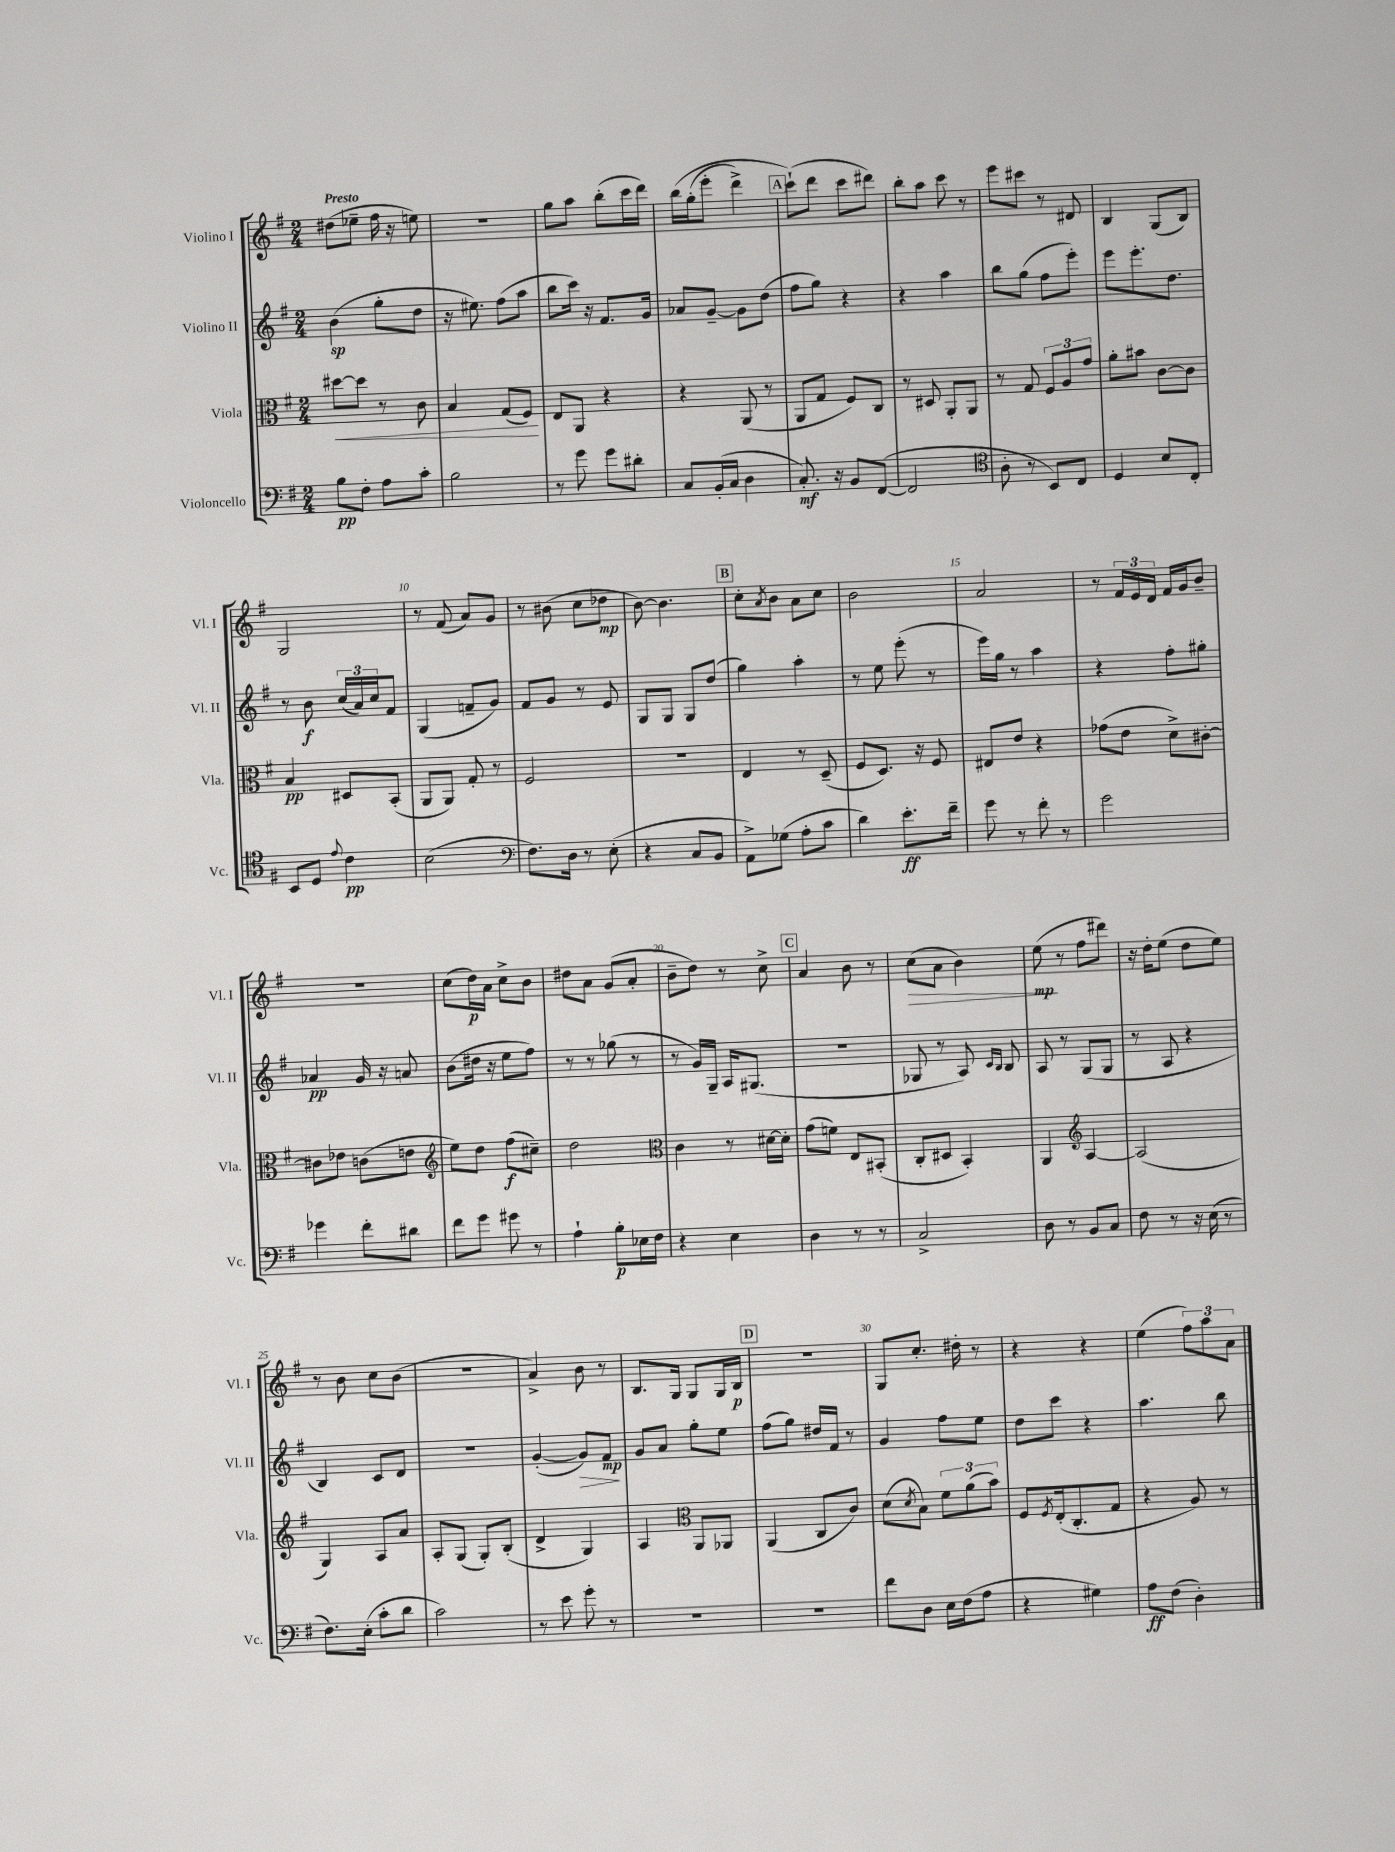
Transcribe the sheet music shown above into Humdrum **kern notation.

**kern	**kern	**kern	**kern
*staff4	*staff3	*staff2	*staff1
*clefF4	*clefC3	*clefG2	*clefG2
*k[f#]	*k[f#]	*k[f#]	*k[f#]
*M2/4	*M2/4	*M2/4	*M2/4
8B	[8dd#	(4b	(8dd#
8F#'	8dd#]	.	8ee-~
8A	8r	8gg'	16ff#
.	.	.	16r
8c'	8c	8dd	8ee)
=	=	=	=
2B	4B	16r	2r
.	.	8.ee#)	.
.	(8G	(8ff#	.
.	8F#)	8aa	.
=	=	=	=
8r	8E	8bb	8gg
8g	8AA	16ccc)	8aa
.	.	16r	.
8g	4r	8.f#	(8bb'
8d#'	.	.	16ccc
.	.	16g	16ddd)
=	=	=	=
8C	4r	8a-	&(16bb
.	.	.	(16gg'
(16BB'	.	[8g~	8eee'
16C	.	.	.
4D	(8AA	8g]	4ddd^)
.	8r	(8dd	.
=	=	=	=
8.C')	8AA	8ff#	(8ccc`&)
.	8G	8gg)	8ddd
16r	.	.	.
8BB	8F#)	4r	8ccc
([8FF#	8C	.	8ddd#)
=	=	=	=
2FF#]	8r	4r	8bb'
.	8D#	.	8aa
.	8AA'	4aa	8ccc
.	8AA	.	8r
=	=	=	=
*clefC4	*	*	*
8A'	8r	8bb	8eee
8r	8G	(8gg	8ccc#
8BB)	12F#	8ff#	8r
.	12A	.	.
8C	.	8eee')	8d#
.	12g	.	.
=	=	=	=
4D	8a'	8eee	4B
.	8b#	8.eee'	.
8B	[8c	.	(8G
.	.	8.dd	.
8C'	8c]	.	8B)
=	=	=	=
8BB	4B	8r	2G
8D	.	8b	.
8qqe	.	.	.
4c	8D#	(24cc	.
.	.	24a)	.
.	.	24cc	.
.	(8BB'	8f#	.
=	=	=	=
(2B	8AA	(4G	8r
.	8AA)	.	(8f#
.	8G'	8f~	8a)
.	8r	8g)	8g
=	=	=	=
*clefF4	*	*	*
8.F#)	2F#	8f#	8r
.	.	8g	(8b#
16D	.	.	.
8r	.	8r	8cc
(8E'	.	8e	8dd-
=	=	=	=
4r	2r	8G	[8b)
.	.	8G	4.b]
8C	.	8G	.
8BB	.	(8dd	.
=	=	=	=
8AA^)	4E	4gg)	8cc'
.	.	.	8qa
(8G-	.	.	8b
8A'	8r	4aa'	8a
8c	(8D~	.	8cc
=	=	=	=
4d)	8F#	8r	2b
.	8.D)	8ee	.
8.e'	.	(8eee'	.
.	16r	.	.
.	8F#	8r	.
16f#~	.	.	.
=	=	=	=
8g	8E#	16eee)	2a
.	.	16gg	.
8r	8e	8r	.
8f#'	4r	4aa	.
8r	.	.	.
=	=	=	=
2g	(8g-	4r	8r
.	8e	.	24f#
.	.	.	24e
.	.	.	24d
.	8d^)	8ff#'	16f#
.	.	.	16g
.	[8c#'	8gg#'	8b~
=	=	=	=
4g-	8c#]	4a-	2r
.	8e-	.	.
8f#'	(8c	16g	.
.	.	16r	.
8d#	8e	8a	.
=	=	=	=
*	*clefG2	*	*
8f#	8ee)	(8b	(8cc
8g	8dd	16dd#	16dd)
.	.	16r	16a
8g#	(8ff#	8ee	8cc^
8r	8cc#~)	8ff#)	8b
=	=	=	=
4A`	2dd	8r	8dd#
.	.	8r	8a
8B'	.	(8gg-	(8g
16E-	.	8r	8a'
16F#	.	.	.
=	=	=	=
*	*clefC3	*	*
4r	4c	8r	8b~
.	.	16g)	8dd)
.	.	16G~	.
4E	8r	16A	8r
.	.	(8.G#	.
.	[16d#	.	8cc^
.	16d#']	.	.
=	=	=	=
4D	(8g	2r	4a
.	8f)	.	.
8r	8E	.	8b
8r	(8BB#'	.	8r
=	=	=	=
2C^	8C'	8G-	(8cc
.	8D#	8r	8a
.	4BB')	8A)	4b)
.	.	16qqc	.
.	.	16qqB	.
.	.	8B	.
=	=	=	=
8D	4AA	8A	(8ee
8r	.	8r	8r
*	*clefG2	*	*
8BB	[4A	(8G	8ff#
8C	.	8G	8ddd#)
=	=	=	=
8F#	(2A]	8r	16r
.	.	.	16dd'
8r	.	8A	(8ee
16r	.	4r	8dd
(16E	.	.	.
8r	.	.	8ee)
=	=	=	=
8.F#)	4G)	4B)	8r
.	.	.	8b
(16E'	.	.	.
8c'	8A	8c	8cc
8d	8a	8d	(8b
=	=	=	=
2c)	8A'	2r	2r
.	(8G	.	.
.	8G')	.	.
.	(8B'	.	.
=	=	=	=
8r	4d^	([4g'	4a^)
8e	.	.	.
8g'	4G)	8g])	8b
8r	.	8f#	8r
=	=	=	=
2r	4A	8g	8.B
.	.	8a	.
.	.	.	16G
*	*clefC3	*	*
.	8AA	8gg'	8G
.	8AA-	8ee	16G
.	.	.	16B
=	=	=	=
2r	(4AA	(8ff#	2r
.	.	8gg)	.
.	8C	16dd#	.
.	.	16f#	.
.	8c)	8r	.
=	=	=	=
8f#	(8d	4g	8G
.	8qd	.	.
8D	8B)	.	8.cc'
16E	12f#	8ff#	.
(16F#	.	.	16dd#'
.	(12a	.	.
8A	.	8ee	8r
.	12b)	.	.
=	=	=	=
4r	8F#	8dd	4r
.	8qF#	.	.
.	(16E'	8ccc	.
.	8.C'	.	.
4G#)	.	4r	4r
.	8G	.	.
=	=	=	=
8A	4r	4.aa	(4ee
(8F#	.	.	.
4D')	8A)	.	12ff#)
.	.	.	12aa
.	8r	8bb	.
.	.	.	12a
==	==	==	==
*-	*-	*-	*-
